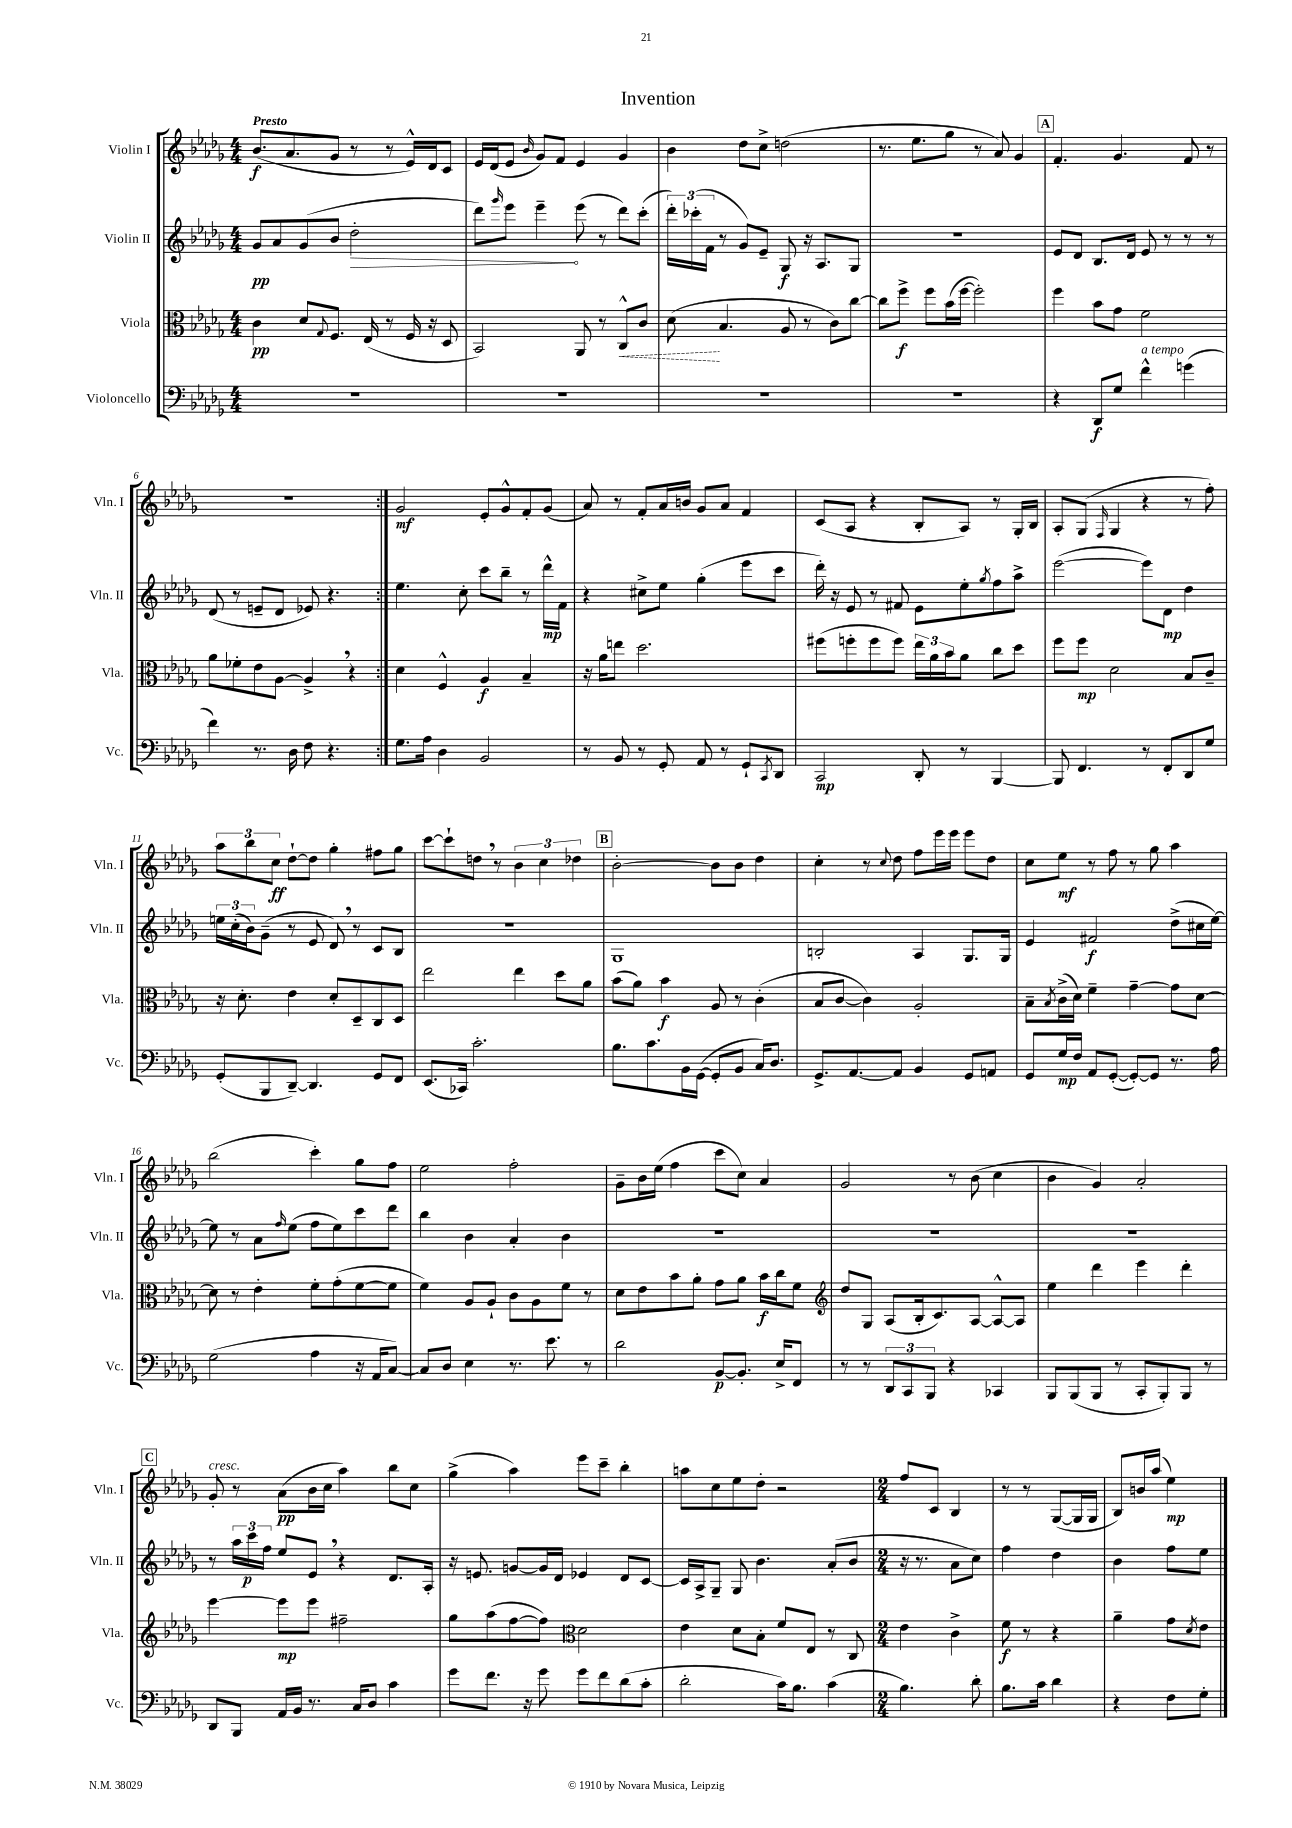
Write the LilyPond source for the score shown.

\header { title = "Invention" }
<<
\new StaffGroup <<
\new Staff = "s0" \with { instrumentName = "Violin I" shortInstrumentName = "Vln. I" } {
    \clef treble \key des \major \numericTimeSignature \time 4/4 \tempo "Presto"
    \repeat volta 2 { bes'8.\f( aes'8. ges'8 r8 r8 ees'16-^) des'16 c'8 |
    ees'16 des'16( ees'8 \grace { bes'16 } ges'8) f'8 ees'4 ges'4 |
    bes'4 des''8 c''8-> d''2( |
    r8. ees''8. ges''8 r8 aes'8) ges'4 |
    \mark \markup { \box "A" } f'4.-. ges'4. f'8 r8 |
    r1 | }
    ges'2\mf ees'8-. ges'8-^ f'8-. ges'8( |
    aes'8) r8 f'8-. aes'16 b'16 ges'8 aes'8 f'4 |
    c'8( aes8 r4 bes8-. aes8) r8 ges16-. bes16 |
    aes8-. ges8( \grace { f16 } ges4 r4 r8 f''8-.) |
    \tuplet 3/2 { aes''8 bes''8 c''8\ff } des''8~-! des''8 ges''4-. fis''8 ges''8 |
    c'''8~ c'''8-! d''8 \breathe r8 \tuplet 3/2 { bes'4 c''4 des''4 } |
    \mark \markup { \box "B" } bes'2~-. bes'8 bes'8 des''4 |
    c''4-. r8 \appoggiatura { c''8 } des''8 f''8 ees'''16 ees'''16 ees'''8 des''8 |
    c''8 ees''8\mf r8 f''8 r8 ges''8 aes''4 |
    bes''2( c'''4-.) ges''8 f''8 |
    ees''2 f''2-. |
    ges'8-- bes'16 ees''16( f''4 c'''8 c''8) aes'4 |
    ges'2 r8 bes'8( c''4 |
    bes'4 ges'4) aes'2-. |
    \mark \markup { \box "C" } ges'8-.^\markup { \italic "cresc." } r8 aes'8\pp( bes'16 c''16 aes''4) bes''8 c''8 |
    ges''4->( aes''4) ees'''8 c'''8-- bes''4-. |
    a''8 c''8 ees''8 des''8-. r2 |
    \numericTimeSignature \time 2/4 f''8 c'8 bes4 |
    r8 r8 ges8~( ges16 ges16 |
    bes8) b'16 aes''16( ees''4\mp) \bar "|." |
}
\new Staff = "s1" \with { instrumentName = "Violin II" shortInstrumentName = "Vln. II" } {
    \clef treble \key des \major \numericTimeSignature \time 4/4
    \repeat volta 2 { ges'8\pp aes'8 ges'8( bes'8 \once \override Hairpin.circled-tip = ##t des''2-.\> |
    des'''8) \grace { ges'''16 } ees'''8 ees'''4--\! ees'''8( r8 des'''8) c'''8-.( |
    \tuplet 3/2 { des'''16-.) ces'''16-.( f'16 } r8 ges'8) ees'8-- ges8\f r16 aes8. ges8 |
    R1 |
    \mark \markup { \box "A" } ees'8 des'8 bes8. des'16 ees'8 r8 r8 r8 |
    des'8( r8 e'8-- des'8 ees'8) r4. | }
    ees''4. c''8-. c'''8 bes''8-- r8 des'''16-^\mp f'16 |
    r4 cis''8-> ees''8 ges''4-.( ees'''8 c'''8 |
    des'''16-.) r16 ees'8 r8 fis'8 ees'8 ees''8-. \acciaccatura { ges''8 } f''8 aes''8-> |
    ees'''2~( ees'''8) des'8\mp des''4 |
    \tuplet 3/2 { e''16 c''16-.( bes'16) } ges'8--( r8 ees'8 des'8) \breathe r8 c'8 bes8 |
    R1 |
    \mark \markup { \box "B" } ges1 |
    b2-. aes4 ges8. ges16 |
    ees'4 fis'2\f des''8->( cis''16 ees''16~) |
    ees''8 r8 aes'8 \grace { f''16 } ees''8( f''8 ees''8) c'''8 des'''8 |
    bes''4 bes'4 aes'4-. bes'4 |
    R1 |
    R1 |
    R1 |
    \mark \markup { \box "C" } r8 \tuplet 3/2 { aes''16 c'''16\p f''16 } ees''8 ees'8 \breathe r4 des'8. aes16-. |
    r16 e'8. g'8~ g'16 des'16 ees'4 des'8 c'8~ |
    c'16 aes16-> ges8-- ges8 bes'4. aes'8-.( bes'8 |
    \numericTimeSignature \time 2/4 r16 r8. aes'8 c''8) |
    f''4 des''4 |
    bes'4 f''8 ees''8 \bar "|." |
}
\new Staff = "s2" \with { instrumentName = "Viola" shortInstrumentName = "Vla." } {
    \clef alto \key des \major \numericTimeSignature \time 4/4
    \repeat volta 2 { c'4\pp des'8 \appoggiatura { ges8 } f8. ees16( r8 f16 r16 des8 |
    bes,2) aes,8 r8 \once \override Hairpin.style = #'dashed-line c8-^\< c'8 |
    des'8\!( bes4. aes8 r8 c'8) c''8~ |
    c''8 f''8->\f f''8 bes'16( f''16~ f''2-.) |
    \mark \markup { \box "A" } f''4 bes'8 ges'8 f'2 |
    aes'8 fes'8-. ees'8 aes8~ aes4-> \breathe r4 | }
    des'4 f4-^ aes4\f bes4-- |
    r16 aes'16 e''8 des''2. |
    fis''8( f''8-. f''8 f''8) \tuplet 3/2 { ees''16 aes'16 bes'16 } aes'8 c''8 des''8 |
    f''8 f''8\mp des'2 bes8 c'8-- |
    r16 des'8.-. ees'4 des'8-. des8-- c8 des8 |
    ees''2 ees''4 des''8 aes'8 |
    \mark \markup { \box "B" } bes'8( aes'8) bes'4\f aes8 r8 c'4-.( |
    bes8 c'8~ c'4) aes2-. |
    bes8-- \acciaccatura { bes8 } c'16->( des'16) f'4-- ges'4~-- ges'8 des'8~ |
    des'8 r8 ees'4-. f'8-. ges'8-.( f'8~ f'8 |
    f'4) aes8 aes8-! c'8 aes8 f'8 r8 |
    des'8 ees'8 bes'8 aes'8-. ges'8 aes'8 bes'16\f c''16 f'8 |
    \clef treble des''8 ges8 aes8( bes16-. c'8.) aes8~ aes8~-^ aes8 |
    ees''4 des'''4 ees'''4 des'''4-. |
    \mark \markup { \box "C" } ees'''4~ ees'''8\mp ees'''8 fis''2-- |
    ges''8 aes''8( f''8~ f''8) \clef alto des'2 |
    ees'4 des'8 bes8-. f'8 ees8 r8 c8 |
    \numericTimeSignature \time 2/4 ees'4 c'4-> |
    f'8\f r8 r4 |
    aes'4-- ges'8 \acciaccatura { des'8 } ees'8 \bar "|." |
}
\new Staff = "s3" \with { instrumentName = "Violoncello" shortInstrumentName = "Vc." } {
    \clef bass \key des \major \numericTimeSignature \time 4/4
    \repeat volta 2 { R1 |
    R1 |
    R1 |
    R1 |
    \mark \markup { \box "A" } r4 des,8\f ges8 f'4-^^\markup { \italic "a tempo" } g'4( |
    f'4) r8. des16 f8 r4. | }
    ges8. aes16 des4 bes,2 |
    r8 bes,8 r8 ges,8-. aes,8 r8 ges,8-! \acciaccatura { c,8 } des,8 |
    c,2\mp des,8-. r8 bes,,4~ |
    bes,,8 f,4. r8 f,8-. des,8 ges8 |
    ges,8-.( bes,,8 des,8~--) des,4. ges,8 f,8 |
    ees,8.( ces,16) c'2.-. |
    \mark \markup { \box "B" } bes8. c'8. bes,16 ges,16~( ges,8-. bes,8 c16) des8. |
    ges,8.-> aes,8.~ aes,8 bes,4 ges,8 a,8 |
    ges,8 ges16\mp f16 aes,8 ges,8~-.( ges,8~-.) ges,8 r8. aes16 |
    ges2( aes4 r16 aes,16 c8~) |
    c8 des8 ees4 r8. ees'8. r8 |
    des'2 bes,8~\p bes,8.-. ees16-> f,8 |
    r8 r8 \tuplet 3/2 { des,8 c,8 bes,,8 } r4 ces,4 |
    bes,,8 bes,,8( bes,,8 r8 c,8-. bes,,8-.) bes,,8 r8 |
    \mark \markup { \box "C" } des,8 bes,,8 aes,16 bes,16 r8. c16 des8 c'4 |
    ges'8 f'8. r16 ges'8 ges'8 f'8 des'8( c'8-. |
    des'2-. c'16) bes8. c'4( |
    \numericTimeSignature \time 2/4 bes4.) des'8-. |
    bes8. c'16 des'4 |
    r4 f8 ges8-. \bar "|." |
}
>>
>>
